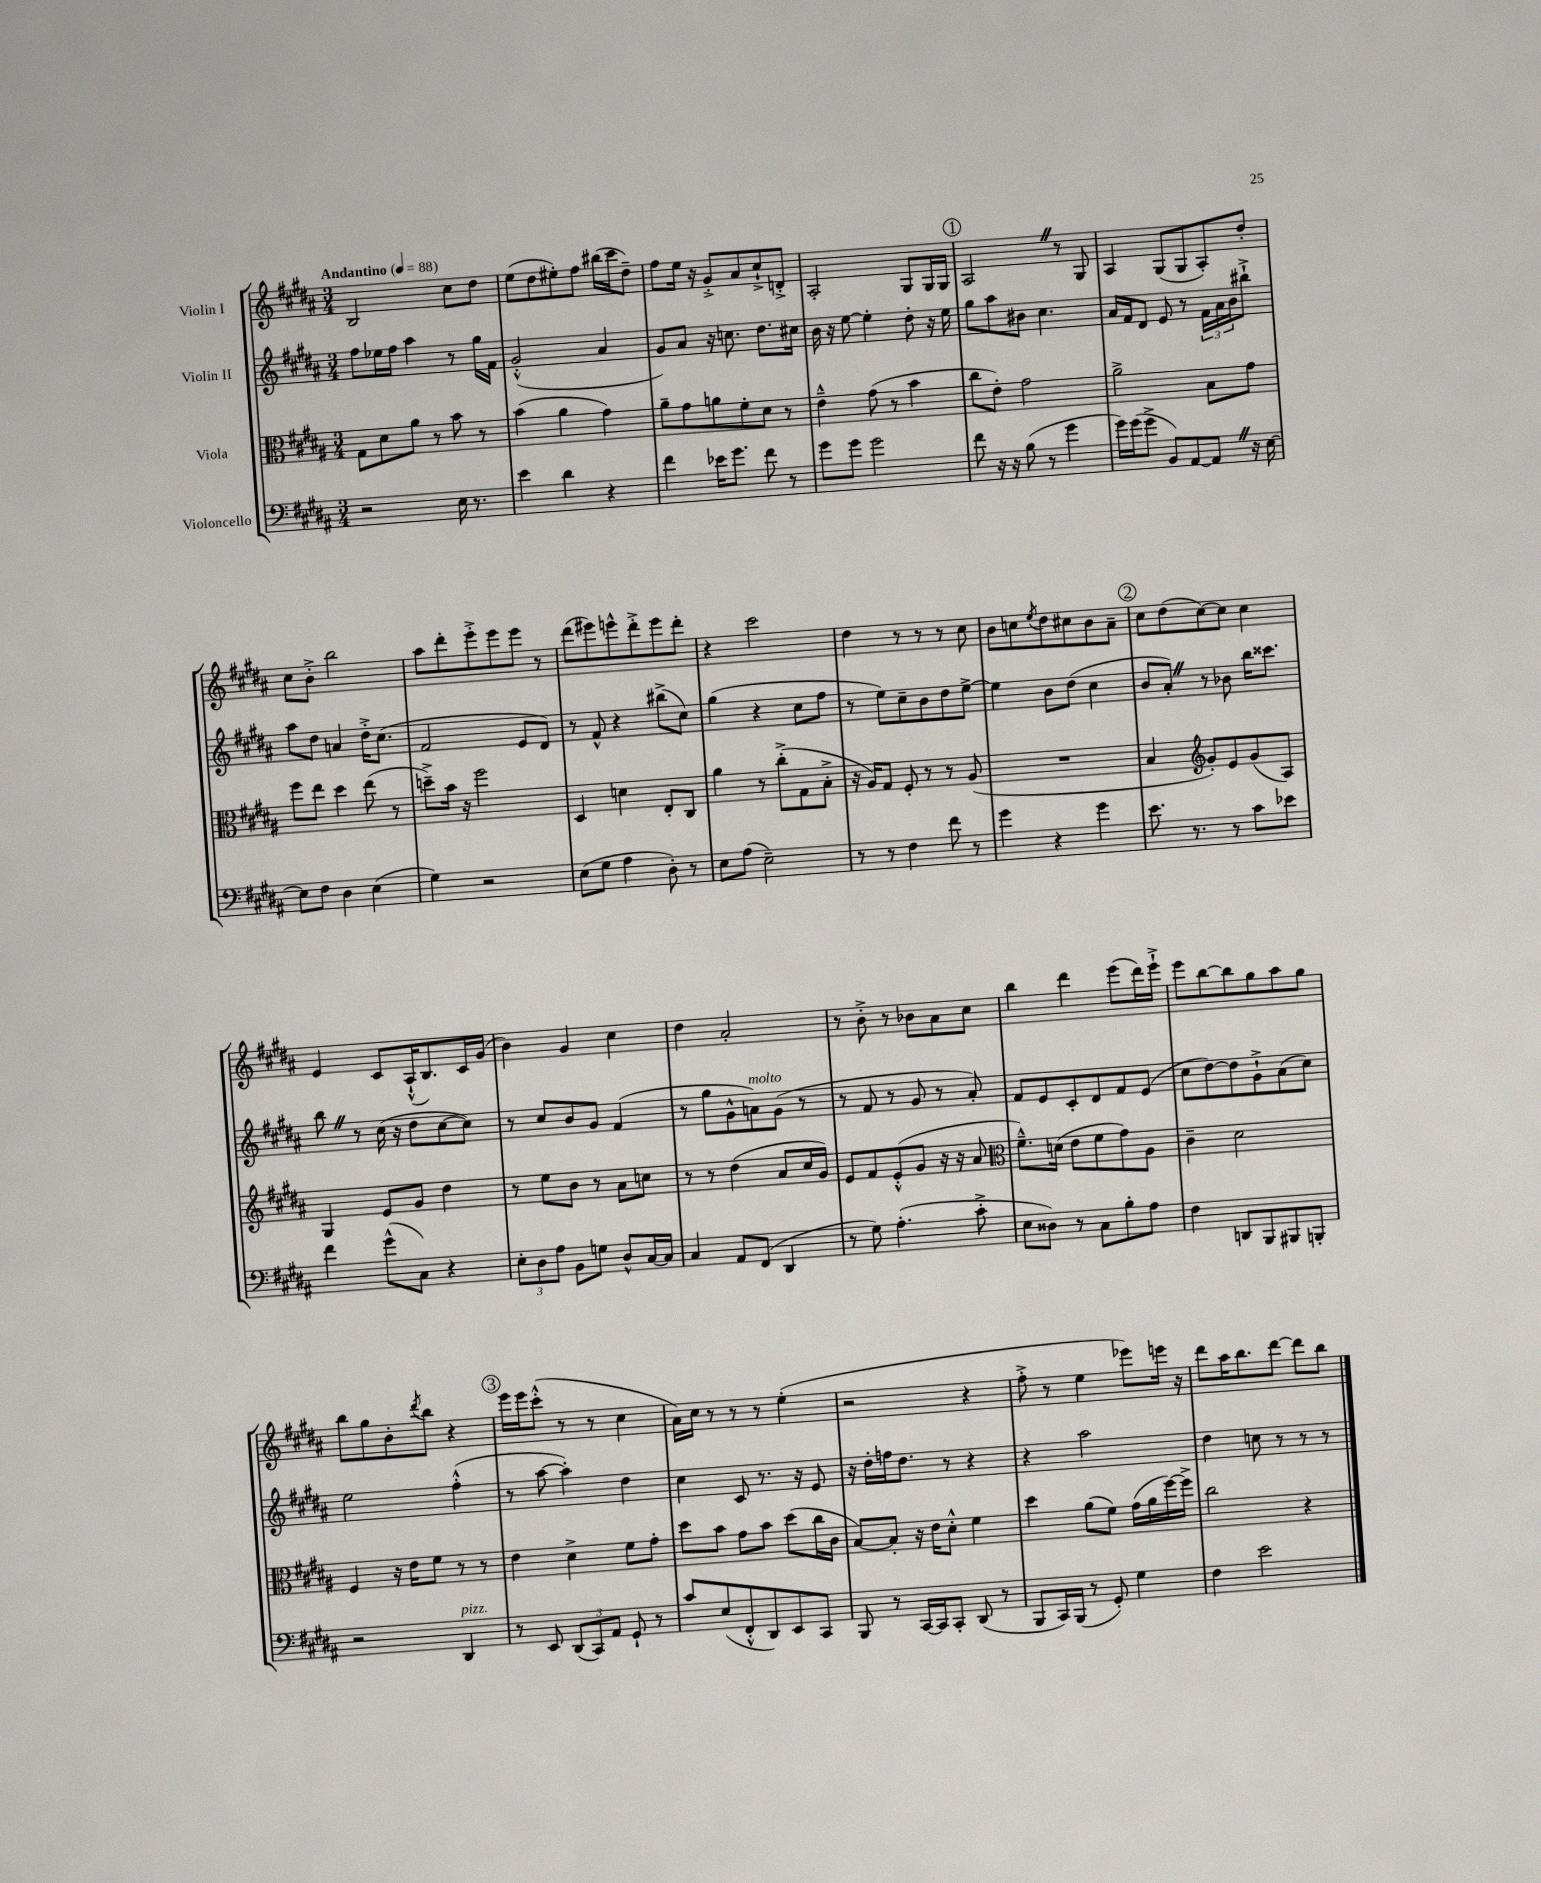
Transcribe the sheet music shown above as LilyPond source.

<<
\new StaffGroup <<
\new Staff = "s0" \with { instrumentName = "Violin I" } {
    \clef treble \key b \major \numericTimeSignature \time 3/4 \tempo "Andantino" 4 = 88
    b2 cis''8 dis''8 |
    e''8( dis''8 eis''8-.) fis''8 bis''16( cis'''16 dis''8--) |
    fis''8 e''16 r16 gis'8-.-> ais'8 cis''8-!-> d'8-.-> |
    ais2-. gis8 gis16 gis16 |
    \mark \markup { \circle "1" } ais2 \once \override BreathingSign.text = \markup { \musicglyph "scripts.caesura.straight" } \breathe r8 gis8 |
    ais4 gis8( gis8 ais8-.) dis''8-. |
    cis''8 b'8-.-> b''2 |
    ais''8 dis'''8-. e'''8-.-> e'''8 e'''8 r8 |
    dis'''8( eis'''8) e'''8-^ dis'''8-.-> e'''8 dis'''8-. |
    r4 cis'''2 |
    dis''4 r8 r8 r8 cis''8 |
    b'8 c''8 \acciaccatura { e''8 } dis''8 cis''8 b'8 ais'8-- |
    \mark \markup { \circle "2" } cis''8 dis''8( cis''8~) cis''8 cis''4 |
    e'4 cis'8 ais16-!-^( b8.) cis'16 gis'16( |
    b'4) gis'4 cis''4 |
    dis''4 ais'2-. |
    r8 b'8-.-> r8 bes'8 ais'8 cis''8 |
    b''4 dis'''4 e'''8( dis'''16) e'''16-!-> |
    e'''8 b''8~ b''8 gis''8 ais''8 gis''8 |
    b''8 gis''8 b'8-. \acciaccatura { dis'''8 } b''8 r4 |
    \mark \markup { \circle "3" } e'''16 e'''16 cis'''8-.-^( r8 r8 cis''4 |
    ais'16) cis''16 r8 r8 r8 e''4-.( |
    r2 r4 |
    fis''8-.-> r8 e''4 ees'''8) e'''16 r16 |
    dis'''8 ais''16 b''8. dis'''8~ dis'''8 b''8 \bar "|." |
}
\new Staff = "s1" \with { instrumentName = "Violin II" } {
    \clef treble \key b \major \numericTimeSignature \time 3/4
    fis''8 ees''16 fis''16 ais''4 r8 gis''16 fis'16 |
    gis'2-.-^( ais'4 |
    gis'8) ais'8 r16 c''8. dis''8. cis''16 |
    b'16 r16 e''8~ e''4-. dis''8-. r16 e''16 |
    \mark \markup { \circle "1" } gis''8 ais''8 bis'8 cis''4. |
    ais'16 fis'16 dis'8 e'8 r8 \tuplet 3/2 { fis'16 ais'16 b'16 } bis''8-!-> |
    ais''8 dis''8 a'4 dis''16-.-> cis''8.( |
    fis'2 e'8 dis'8) |
    r8 fis'8-^ r4 bis''8->( cis''8) |
    gis''4( r4 cis''8 fis''8 |
    r8 e''8) cis''8-- b'8 dis''8 e''8~-> |
    e''4 b'8 dis''8( cis''4 |
    \mark \markup { \circle "2" } b'8 ais'8-.) \once \override BreathingSign.text = \markup { \musicglyph "scripts.caesura.straight" } \breathe r8 bes'8 b''16 cisis'''8. |
    b''8 \once \override BreathingSign.text = \markup { \musicglyph "scripts.caesura.straight" } \breathe r8 cis''16( r16 dis''8 cis''8~ cis''8) |
    r8 cis''8 b'8 gis'8 fis'4( |
    r8 gis''8 gis'8-^ a'8^\markup { \italic "molto" }) gis'8( r8 |
    r8 fis'8 r8 gis'8 r8 ais'8-.) |
    fis'8 e'8 cis'8-. dis'8 fis'8 e'8( |
    cis''8 dis''8~) dis''8 gis'8-!-> ais'8( cis''8) |
    e''2 fis''4-.-^( |
    \mark \markup { \circle "3" } r8 ais''8~ ais''4-.) dis''4 |
    cis''4 cis'8 r8. r16 e'8 |
    r16 dis''16-. f''16 dis''8. r8 r4 |
    r4 ais''2 |
    dis''4 c''8 r8 r8 r8 \bar "|." |
}
\new Staff = "s2" \with { instrumentName = "Viola" } {
    \clef alto \key b \major \numericTimeSignature \time 3/4
    gis8 dis'8 ais'8 r8 b'8 r8 |
    b'4( ais'4 gis'4) |
    ais'8-- gis'8 a'8 fis'8-. dis'8 r8 |
    e'4---^ gis'8( r8 b'4 |
    \mark \markup { \circle "1" } cis''8 e'8-.) gis'2 |
    ais'2-> b8 gis'8 |
    fis''8 e''8 dis''4 e''8( r8 |
    d''8--->) b'16 r16 fis''2 |
    dis4 d'4 e8-. cis8 |
    ais'4 r8 cis''8-.->( gis8 b8-.-> |
    r16 ais16) gis8 fis8-. r8 r8 ais8( |
    R2. |
    \mark \markup { \circle "2" } b4 \clef treble gis'8-.) e'8 gis'8( ais8) |
    gis4 e'8 gis'8 dis''4 |
    r8 e''8 b'8 r8 ais'8 c''8 |
    r8 r8 dis''4( ais'8 cis''16 gis'16) |
    e'8 fis'8 e'8-.-^( gis'8 r16 r16 ais'8 |
    \clef alto fis'8.---^) d'16( e'8 fis'8 gis'8) ais8 |
    cis'4-- dis'2 |
    fis4 r16 e'16 fis'8 r8 r8 |
    \mark \markup { \circle "3" } e'4 dis'4-> fis'8 gis'8-. |
    dis''8 b'8 gis'8 b'8 dis''8( cis''16 cis'16 |
    b8~) b8-. r16 e'16 dis'8-.-^ fis'4 |
    dis''4 ais'8( fis'8) gis'16( ais'16 fis''16~) fis''16-> |
    cis''2 r4 \bar "|." |
}
\new Staff = "s3" \with { instrumentName = "Violoncello" } {
    \clef bass \key b \major \numericTimeSignature \time 3/4
    r2 e16 r8. |
    e'4 dis'4 r4 |
    fis'4 ees'16 gis'8. fis'8 r8 |
    gis'8 gis'8 gis'2 |
    \mark \markup { \circle "1" } fis'8 r16 r16 b8( r8 gis'4 |
    gis'16) gis'16( gis'8-> b,8) ais,8~ ais,8 \once \override BreathingSign.text = \markup { \musicglyph "scripts.caesura.straight" } \breathe r16 e16~ |
    e8 fis8 dis4 e4( |
    gis4) r2 |
    e8( gis8 ais4 dis8-.) r8 |
    e8 ais8( e2--) |
    r8 r8 fis4 fis'8 r8 |
    gis'4 r4 gis'4 |
    \mark \markup { \circle "2" } e'8. r8. r8 cis'8 ees'8 |
    fis'4 gis'8-^( cis8) r4 |
    \tuplet 3/2 { e8-. dis8 ais8 } b,8 g8 dis8-^ cis16~ cis16 |
    cis4 ais,8 fis,8( dis,4 |
    r8 gis8) ais4.-.( cis'8-.-> |
    e8 disis8) r8 cis8 b8-. ais8 |
    fis4 d,8 b,,8 bis,,8 b,,8-. |
    r2 dis,4^\markup { \italic "pizz." } |
    \mark \markup { \circle "3" } r8 e,8 \tuplet 3/2 { dis,8( cis,8) ais,8 } gis,8-! r8 |
    cis'8 e8( fis,8-.-^ dis,8) e,8 cis,8 |
    b,,8 r8 cis,16~ cis,16 cis,8-. dis,8( r8 |
    b,,8 cis,16) b,,16( r8 gis,8-.) gis4 |
    fis4 e'2 \bar "|." |
}
>>
>>
\layout { \context { \Score \remove "Bar_number_engraver" } }
